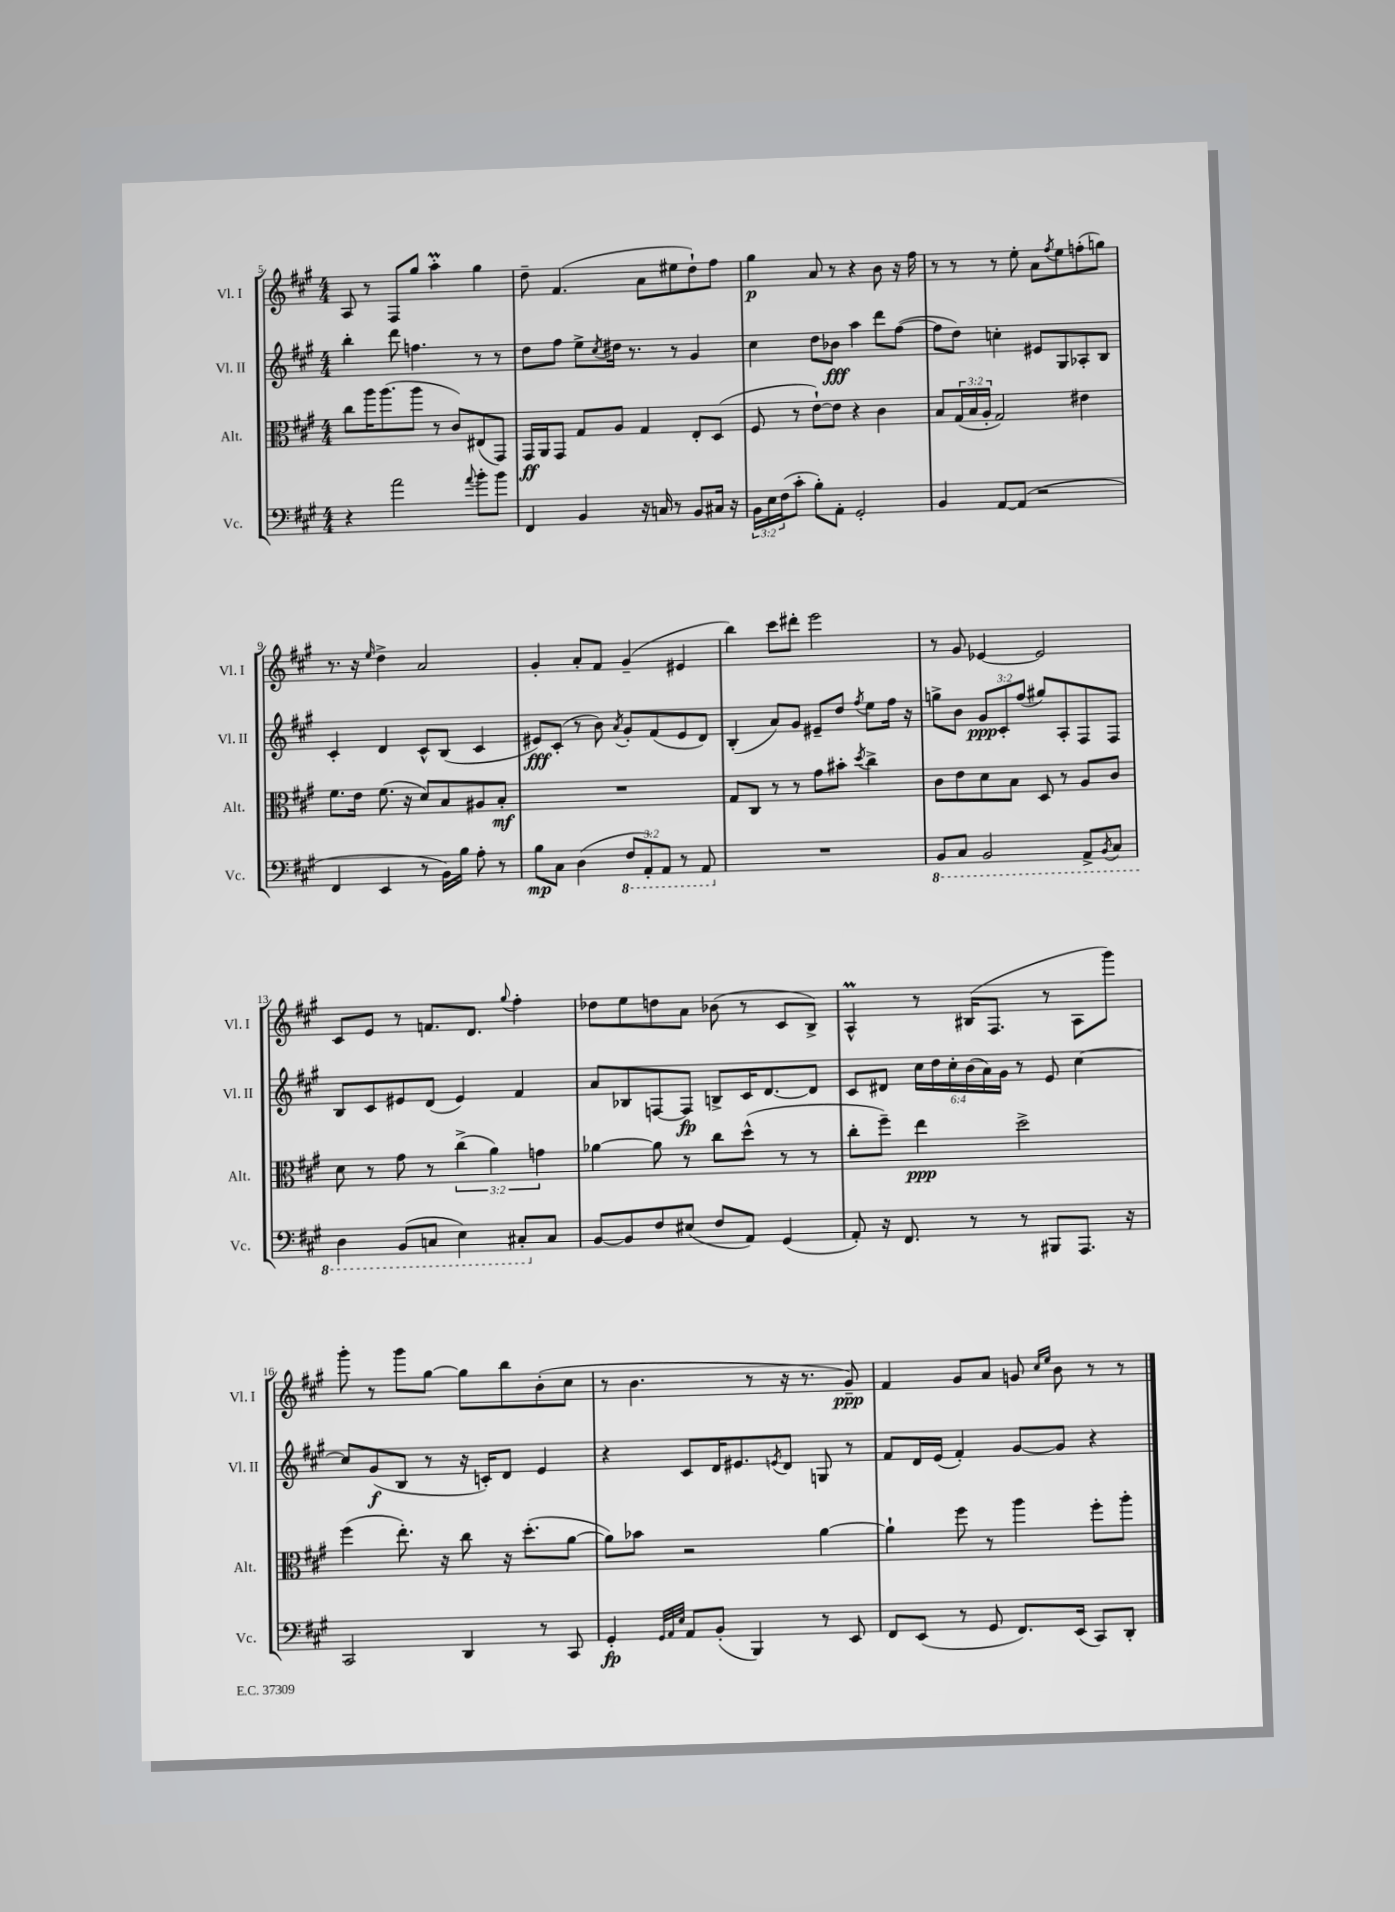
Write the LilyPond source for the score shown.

<<
\new StaffGroup <<
\new Staff = "s0" \with { instrumentName = "Vl. I" shortInstrumentName = "Vl. I" } {
    \clef treble \key a \major \numericTimeSignature \time 4/4
    a8 r8 fis8 gis''8 a''4-.\prall gis''4 |
    d''8-- fis'4.( a'8 eis''8 d''8-!) fis''8 |
    gis''4\p a'8 r8 r4 b'8 r16 fis''16 |
    r8 r8 r8 e''8-. a'8 \acciaccatura { fis''8 } e''8 f''8-.( g''8) |
    r8. r16 \grace { e''16 } d''4-> a'2 |
    gis'4-. a'8-. fis'8 gis'4--( eis'4 |
    b''4) cis'''8 dis'''8-. e'''2 |
    r8 gis'8 ees'4~ ees'2 |
    cis'8 e'8 r8 f'8. d'8. \appoggiatura { gis''8 } fis''4-. |
    des''8 e''8 d''8 a'8 bes'8( r8 cis'8 b8->) |
    a4-^\prall r8 bis16( fis8. r8 a8 gis'''8) |
    gis'''8-. r8 gis'''8 gis''8~ gis''8 b''8 b'8-.( cis''8 |
    r8 b'4. r8 r16 r8. gis'8--\ppp) |
    fis'4 gis'8 a'8 g'8 \grace { cis''16 e''16 } b'8 r8 r8 \bar "|." |
}
\new Staff = "s1" \with { instrumentName = "Vl. II" shortInstrumentName = "Vl. II" } {
    \clef treble \key a \major \numericTimeSignature \time 4/4 \override Staff.TupletNumber.text = #tuplet-number::calc-fraction-text
    b''4-. d'''8 f''4. r8 r8 |
    d''8 fis''8 e''8-> \acciaccatura { cis''8 } dis''16 r8. r8 gis'4 |
    cis''4 d''8 bes'8\fff a''4 d'''8 fis''8~( |
    fis''8 d''8) c''4-. eis'8 gis8 aes8-. b8 |
    cis'4-. d'4 cis'8-^ b8( cis'4 |
    eis'8\fff) cis'8-.( r8 b'8) \acciaccatura { a'8 } gis'8-. fis'8( eis'8 d'8) |
    b4-.( a'8) gis'8 eis'8-- d''8 \acciaccatura { fis''8 } e''8 fis''16 r16 |
    g''8-> b'8 \tuplet 3/2 { gis'8\ppp cis'8-. fis''8( } gis''8) a8-. fis8 fis8 |
    b8 cis'8 eis'8 d'8( eis'4) fis'4 |
    a'8 bes8 f8~ f8\fp b8-> cis'16 d'8.~ d'8 |
    cis'8 dis'8 \tuplet 6/4 { cis''16 d''16 cis''16-. b'16( a'16) gis'16 } r8 e'8 cis''4~ |
    cis''8 gis'8\f( b8 r8 r16 c'16-.) d'8 e'4 |
    r4 cis'8 d'16 eis'8. \acciaccatura { e'8 } d'8 g8 r8 |
    fis'8 d'16 e'16( fis'4-.) gis'8~ gis'8 r4 \bar "|." |
}
\new Staff = "s2" \with { instrumentName = "Alt." shortInstrumentName = "Alt." } {
    \clef alto \key a \major \numericTimeSignature \time 4/4 \override Staff.TupletNumber.text = #tuplet-number::calc-fraction-text
    cis''8 a''16 a''8.( a''8 r8 cis'8) eis8( gis,8) |
    gis,16\ff a,16 gis,8 gis8 a8 gis4 e8-. d8( |
    fis8 r8 e'8~-!) e'8 r4 cis'4 |
    b8 \tuplet 3/2 { gis16( b16 a16-. } gis2) eis'4 |
    fis'8. e'16 fis'8.( r16 d'8) b8 ais8 b8-.\mf |
    R1 |
    gis8 cis8 r8 r8 gis'8 bis'8-. \acciaccatura { d''8 } cis''4-> |
    cis'8 e'8 d'8 b8 d8 r8 a8 cis'8 |
    d'8 r8 gis'8 r8 \tuplet 3/2 { cis''4->( a'4) g'4 } |
    aes'4~ aes'8 r8 cis''8 d''8-^( r8 r8 |
    cis''8-. fis''8--) e''4\ppp d''2-> |
    fis''4( e''8.-.) r16 cis''8 r16 d''8.-.( a'8~ |
    a'8) bes'8 r2 a'4~ |
    a'4-! fis''8 r8 a''4 fis''8-. a''8-. \bar "|." |
}
\new Staff = "s3" \with { instrumentName = "Vc." shortInstrumentName = "Vc." } {
    \clef bass \key a \major \numericTimeSignature \time 4/4 \override Staff.TupletNumber.text = #tuplet-number::calc-fraction-text
    r4 a'2 \appoggiatura { a'8 } b'8-. b'8 |
    fis,4 b,4 r16 c16 r8 b,8 cis16 r16 |
    \tuplet 3/2 { b,16 e16 fis16( } cis'8-. b8-.) a,8-. gis,2-. |
    b,4 a,8~ a,8( r2 |
    fis,4 e,4 r8 b,16) b16 a8-. r8 |
    b8\mp cis8 d4( \tuplet 3/2 { \ottava #-1 fis,8 a,,8-.) a,,8 } r8 a,,8 \ottava #0 |
    R1 |
    \ottava #-1 b,,8 cis,8 b,,2 a,,8-> \acciaccatura { b,,8 } cis,8 |
    d,4 b,,8( c,8 e,4) cis,8-. \ottava #0 cis8 |
    b,8~ b,8 fis8 eis8( fis8 a,8) gis,4( |
    a,8-.) r16 fis,8. r8 r8 bis,,8 a,,8. r16 |
    cis,2 d,4 r8 cis,8 |
    gis,4-.\fp \grace { gis,32 a,32 e32 } a,8 b,8-.( b,,4) r8 e,8 |
    fis,8 e,8( r8 gis,8 fis,8.) e,16( cis,8) d,8-. \bar "|." |
}
>>
>>
\layout { \context { \Score currentBarNumber = #5 } }
